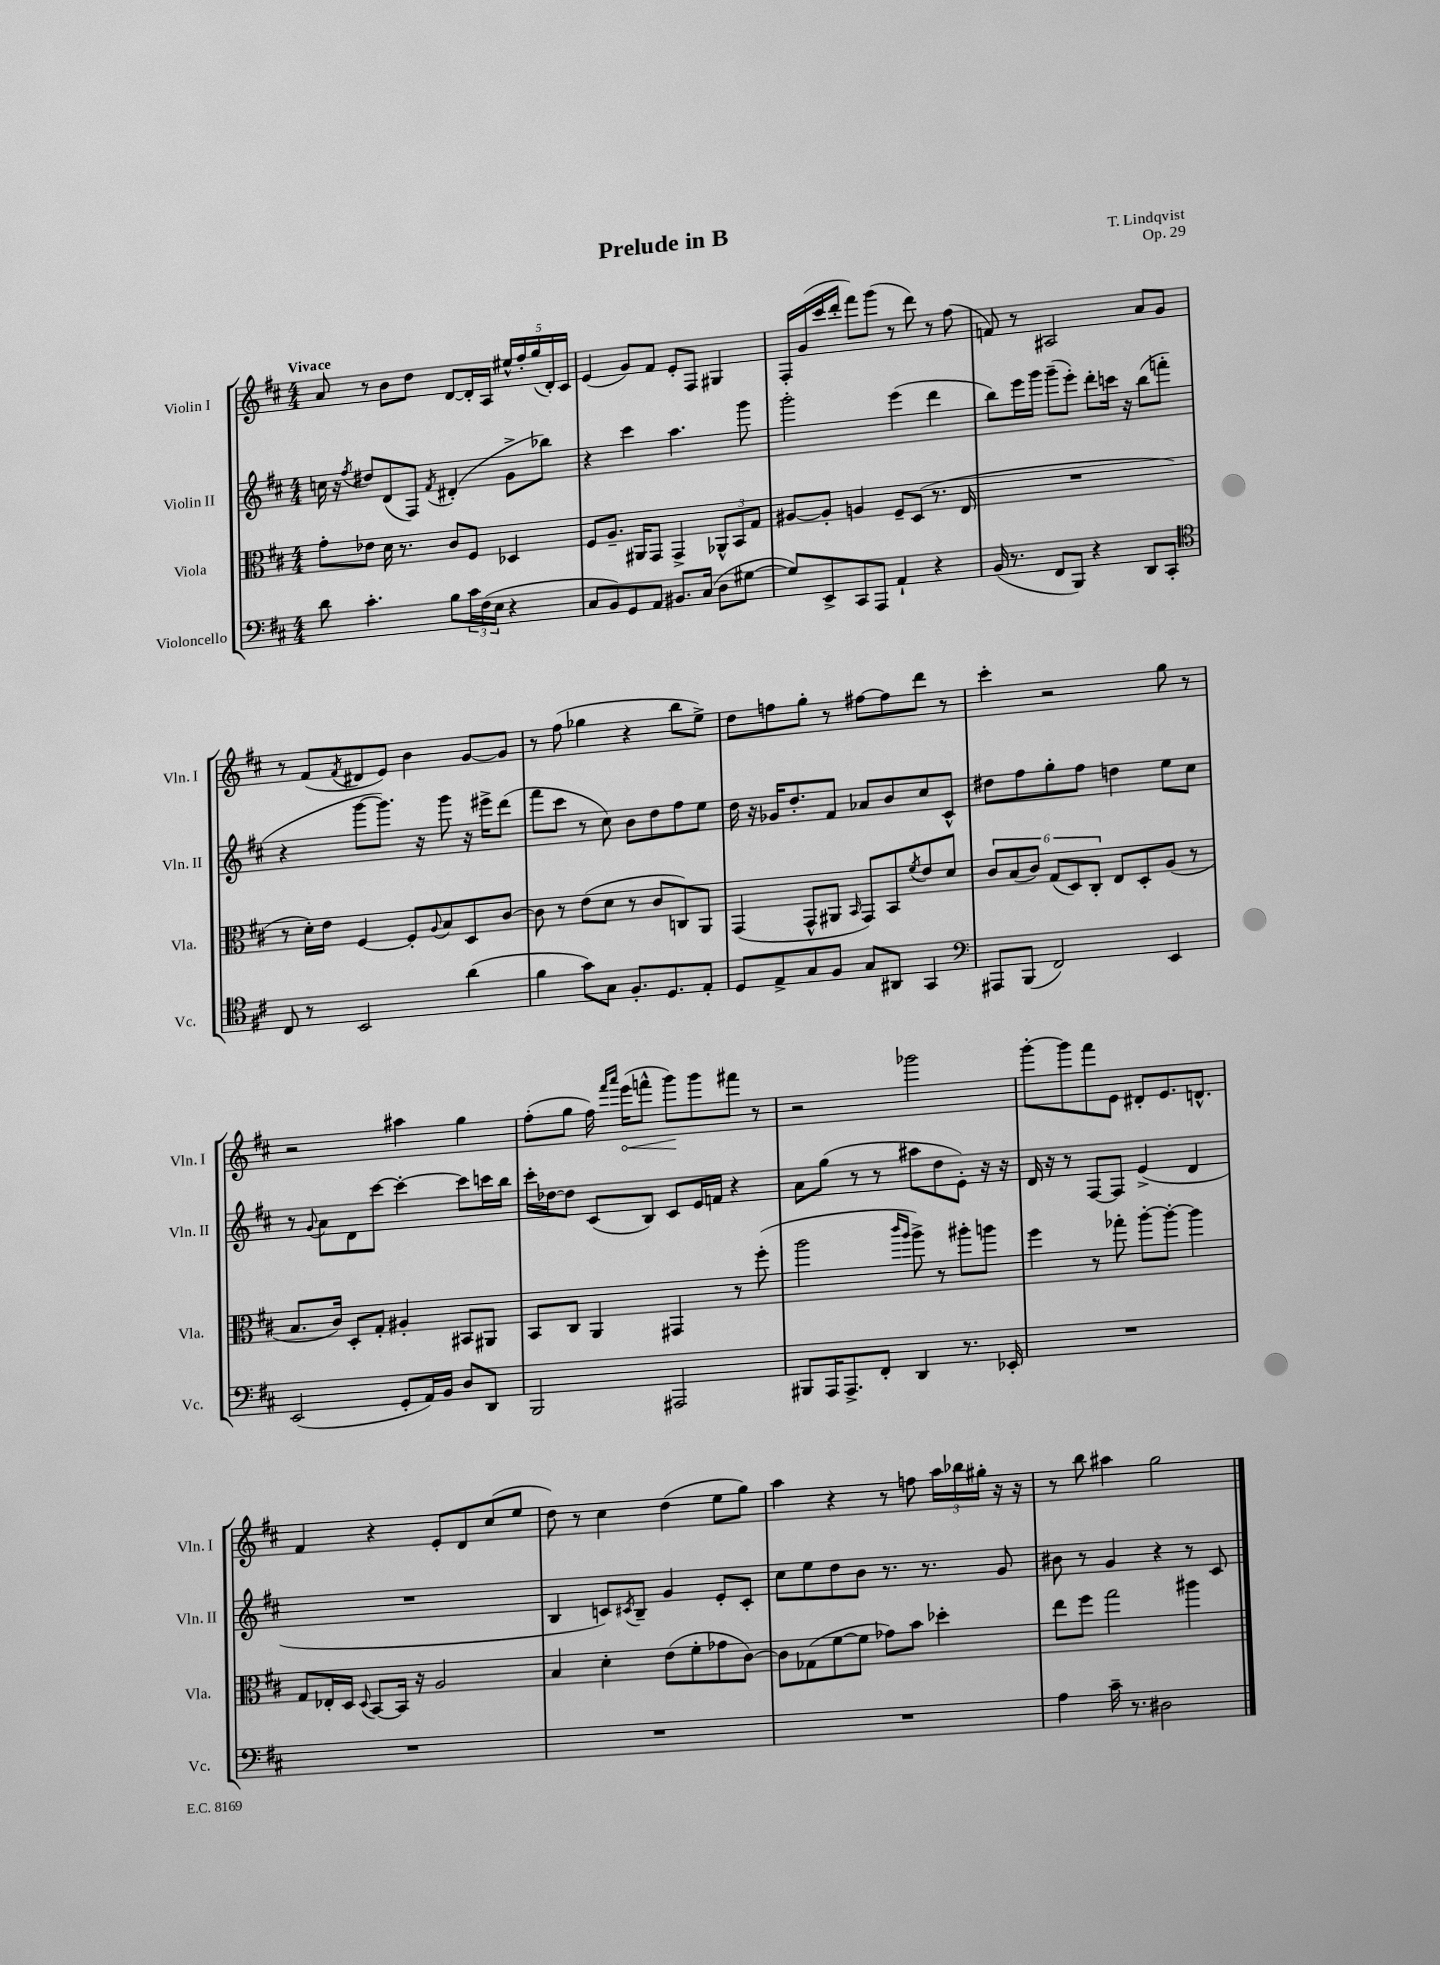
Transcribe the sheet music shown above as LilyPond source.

\header { title = "Prelude in B" composer = "T. Lindqvist" opus = "Op. 29" }
<<
\new StaffGroup <<
\new Staff = "s0" \with { instrumentName = "Violin I" shortInstrumentName = "Vln. I" } {
    \clef treble \key d \major \numericTimeSignature \time 4/4 \tempo "Vivace"
    a'8 r8 b'8 d''8 d'8~ d'16-. a16 \tuplet 5/4 { eis''16-^ fis''16-. g''16( d'16-.) cis'16 } |
    e'4( g'8) fis'8 e'8-. fis8 gis4 |
    fis16-. g'16( cis'''16 d'''16-. fis'''8) g'''8( r8 d'''8) r8 fis''8( |
    f'8) r8 ais2 a'8 g'8 |
    r8 fis'8( \acciaccatura { fis'8 } dis'8 e'8) b'4 g'8~ g'8 |
    r8 fis''8( ges''4 r4 b''8 e''8->) |
    d''8 f''8 g''8-. r8 fis''8~ fis''8 d'''8 r8 |
    cis'''4-. r2 g''8 r8 |
    r2 ais''4 g''4 |
    fis''8-.( g''8 fis''16) \grace { fis'''16 a'''16 } \once \override Hairpin.circled-tip = ##t e'''16\<( f'''8-^ g'''8\!) g'''8 fis'''8 r8 |
    r2 ges'''2 |
    g'''8~-. g'''8 fis'''8 e'8 dis'8-. e'8. d'8.-^ |
    fis'4 r4 e'8-. d'8 cis''8( e''8 |
    d''8) r8 cis''4 d''4( e''8 g''8) |
    a''4 r4 r8 f''8 \tuplet 3/2 { a''16 bes''16 gis''16-. } r16 r16 |
    r8 b''8 ais''4 g''2 \bar "|." |
}
\new Staff = "s1" \with { instrumentName = "Violin II" shortInstrumentName = "Vln. II" } {
    \clef treble \key d \major \numericTimeSignature \time 4/4
    c''16 r16 \acciaccatura { fis''8 } dis''8 d'8( fis8) \acciaccatura { fis'8 } dis'4-.( g'8-> bes''8) |
    r4 cis'''4 a''4. g'''8 |
    g'''2-. e'''4( d'''4 |
    b''8) e'''16 g'''16 g'''8--( e'''8-.) d'''8-. c'''16 r16 b''8( f'''8-. |
    r4 g'''8~ g'''8.) r16 g'''8 r16 eis'''16-> d'''8( |
    fis'''8 cis'''8 r8 cis''8) b'8 d''8 fis''8 e''8 |
    d''16 r16 ges'16 d''8.-. fis'8 aes'8 b'8 cis''8 cis'8-^ |
    dis''8 fis''8 g''8-. fis''8 d''4 e''8 cis''8 |
    r8 \appoggiatura { g'8 } a'8 d'8 cis'''8~ cis'''4~-. cis'''8 c'''16 b''16 |
    cis'''16-. des''16~ des''8 cis'8( b8) cis'8 e'16 f'16 r4 |
    a'8 g''8( r8 r8 ais''8 d''8 e'8-.) r16 r16 |
    d'16 r16 r8 fis8~ fis8 e'4->( d'4 |
    R1 |
    b4 c'8) \acciaccatura { cis'8 } b8-- g'4 e'8-. cis'8-. |
    cis''8 e''8 d''8 b'8 r8. r8. g'8 |
    bis'8 r8 g'4 r4 r8 cis'8 \bar "|." |
}
\new Staff = "s2" \with { instrumentName = "Viola" shortInstrumentName = "Vla." } {
    \clef alto \key d \major \numericTimeSignature \time 4/4
    g'8-. ees'8 d'16 r8. cis'8 fis8 des4 |
    fis8 a8.-- ais,16 g,8 g,4-> \tuplet 3/2 { aes,8-^ b,8 g8 } |
    ais8~ ais8-. a4 fis8-- d8( r8. e16 |
    R1 |
    r8 d'16-.) e'16 fis4~ fis8-. \appoggiatura { a8 } b8 d8 cis'8~ |
    cis'8 r8 e'8( d'8 r8 cis'8 c8) a,8 |
    g,4( g,8-^ ais,8 \grace { b,16 } g,8) b,8 \acciaccatura { fis'8 } e'8 d'8 |
    \tuplet 6/4 { cis'8 b8( cis'8) g8( d8) cis8-. } e8 d8-. a8( r8 |
    b8. cis'16) d8-. g8-. ais4-. bis,8 ais,8 |
    b,8 cis8 a,4 gis,4 r8 fis''8-.( |
    a''2 \grace { cis'''16 a''16 } a''8->) r8 ais''8-. a''8 |
    fis''4 r8 ges''8-. a''8~-. a''8~-. a''4 |
    g8 ees16-. d16 \appoggiatura { d8 } b,8~ b,16 r16 a2 |
    b4 d'4-. e'8( fis'8-. ges'8 cis'8~) |
    cis'8 ges8( fis'8~ fis'8 ges'8) b'8 des''4-. |
    e''8 fis''8 g''2 ais''4 \bar "|." |
}
\new Staff = "s3" \with { instrumentName = "Violoncello" shortInstrumentName = "Vc." } {
    \clef bass \key d \major \numericTimeSignature \time 4/4
    d'8 cis'4.-. b8 \tuplet 3/2 { cis'16 fis16( e16 } r4 |
    cis8 b,8) g,8 a,8 bis,8. cis16( d8 gis8~ |
    gis8) e,8-> cis,8 a,,8 a,4-! r4 |
    b,16( r8. fis,8 b,,8) r4 d,8 cis,8-. |
    \clef tenor cis8 r8 b,2 a'4( |
    fis'4 g'8) g8 fis8.-. d8. e8-. |
    d8 e8-> g8 fis8 g8 ais,8 g,4 |
    \clef bass ais,,8 b,,8( fis,2) e,4 |
    e,2( g,8-. a,16) b,16 d8 d,8 |
    b,,2 ais,,2 |
    bis,,8 a,,16 a,,8.-> fis,8-. d,4 r8. ees,16-. |
    R1 |
    R1 |
    R1 |
    R1 |
    a4 cis'16-- r8. dis2 \bar "|." |
}
>>
>>
\layout { \context { \Score \remove "Bar_number_engraver" } }
